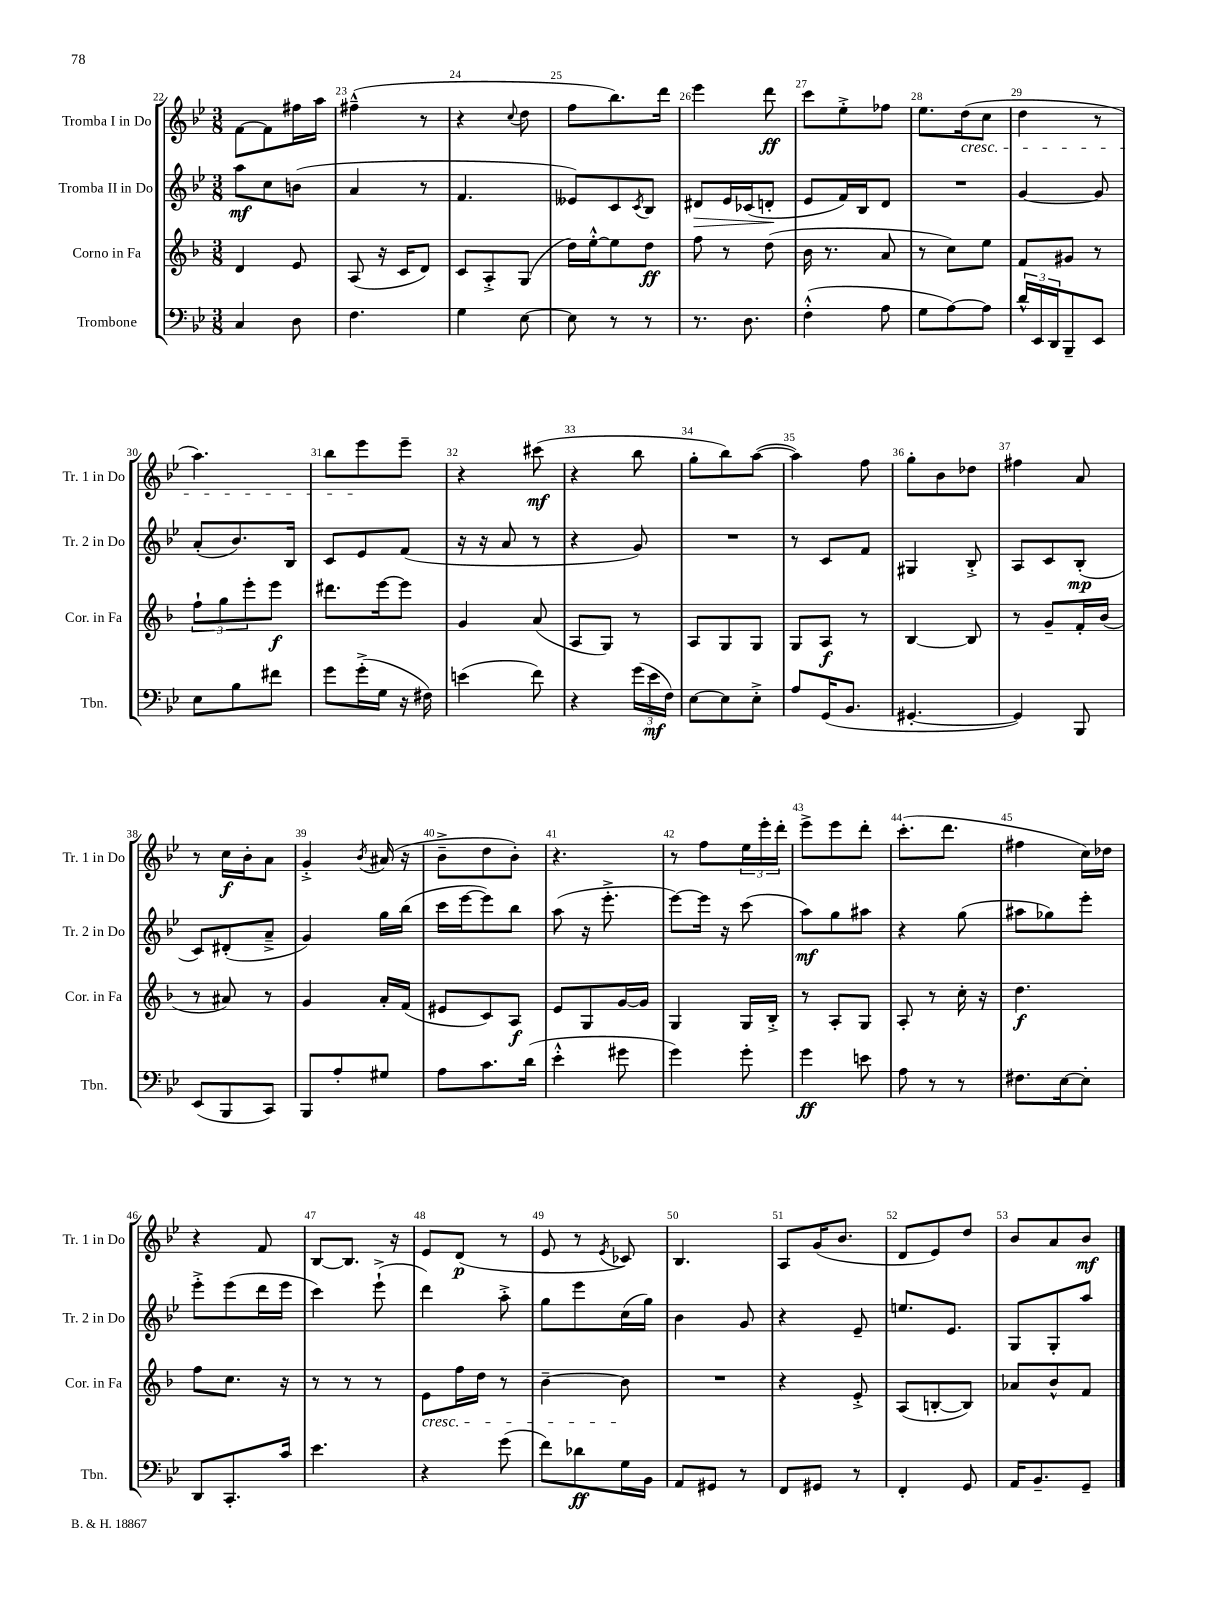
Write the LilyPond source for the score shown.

<<
\new StaffGroup <<
\new Staff = "s0" \with { instrumentName = "Tromba I in Do" shortInstrumentName = "Tr. 1 in Do" } {
    \clef treble \key bes \major \numericTimeSignature \time 3/8
    f'8~ f'8 fis''16 a''16 |
    fis''4---^( r8 |
    r4 \appoggiatura { c''8 } d''8 |
    f''8 bes''8.) d'''16 |
    ees'''4 d'''8\ff |
    c'''8 ees''8-.-> fes''8 |
    ees''8. d''16\cresc( c''8 |
    d''4 r8 |
    a''4.) |
    bes''8 ees'''8\! ees'''8-- |
    r4 cis'''8\mf( |
    r4 bes''8 |
    g''8-. bes''8) a''8~( |
    a''4) f''8 |
    g''8-. bes'8 des''8 |
    fis''4 a'8 |
    r8 c''16\f bes'16-. a'8 |
    g'4-.-> \acciaccatura { bes'8 } ais'16( r16 |
    bes'8---> d''8 bes'8-.) |
    r4. |
    r8 f''8 \tuplet 3/2 { ees''16 ees'''16-. d'''16-. } |
    ees'''8-> ees'''8 d'''8-. |
    c'''8.-.( d'''8. |
    fis''4 c''16) des''16 |
    r4 f'8 |
    bes8~ bes8. r16 |
    ees'8 d'8\p( r8 |
    ees'8 r8 \acciaccatura { ees'8 } ces'8) |
    bes4. |
    a8 g'16( bes'8. |
    d'8 ees'8) d''8 |
    bes'8 a'8 bes'8\mf \bar "|." |
}
\new Staff = "s1" \with { instrumentName = "Tromba II in Do" shortInstrumentName = "Tr. 2 in Do" } {
    \clef treble \key bes \major \numericTimeSignature \time 3/8
    a''8\mf c''8 b'8( |
    a'4 r8 |
    f'4. |
    eeses'8) c'8 \acciaccatura { c'8 } bes8 |
    dis'8\> ees'16 ces'16( d'8-.\! |
    ees'8 f'16) bes16 d'8 |
    R4. |
    g'4~ g'8 |
    a'8-.( bes'8.) bes16 |
    c'8 ees'8 f'8( |
    r16 r16 a'8 r8 |
    r4 g'8) |
    R4. |
    r8 c'8 f'8 |
    gis4 bes8-.-> |
    a8 c'8 bes8-.\mp( |
    c'8) dis'8-.( a'8---> |
    g'4) g''16 bes''16( |
    c'''16 ees'''16~ ees'''8) bes''8 |
    a''8( r16 ees'''8.-.-> |
    ees'''8~) ees'''16 r16 c'''8( |
    a''8\mf) g''8 ais''8 |
    r4 g''8( |
    ais''8 ges''8) ees'''8-. |
    ees'''8-.-> ees'''8( d'''16 ees'''16 |
    c'''4) ees'''8-!->( |
    d'''4) a''8-.-> |
    g''8 ees'''8 c''16( g''16) |
    bes'4 g'8 |
    r4 ees'8-- |
    e''8. ees'8. |
    g8 g8-. a''8 \bar "|." |
}
\new Staff = "s2" \with { instrumentName = "Corno in Fa" shortInstrumentName = "Cor. in Fa" } {
    \clef treble \key f \major \numericTimeSignature \time 3/8
    d'4 e'8 |
    a8( r16 c'16 d'8) |
    c'8 a8-.-> g8( |
    d''16) e''16~-.-^ e''8 d''8\ff |
    f''8 r8 d''8( |
    bes'16 r8. a'8 |
    r8 c''8) e''8 |
    f'8 gis'8 r8 |
    \tuplet 3/2 { f''8-! g''8 e'''8-. } e'''8\f |
    dis'''8. e'''16~ e'''8 |
    g'4 a'8( |
    a8 g8) r8 |
    a8 g8 g8 |
    g8 a8\f r8 |
    bes4~ bes8 |
    r8 g'8-- f'16-. bes'16( |
    r8 ais'8) r8 |
    g'4 a'16-. f'16( |
    eis'8 c'8) a8\f |
    e'8 g8 g'16~ g'16 |
    g4 g16 bes16-.-> |
    r8 a8-. g8 |
    a8-. r8 c''16-. r16 |
    d''4.\f |
    f''8 c''8. r16 |
    r8 r8 r8 |
    e'8\cresc f''16 d''16 r8 |
    bes'4~-- bes'8\! |
    R4. |
    r4 e'8-.-> |
    a8( b8~-. b8) |
    aes'8 bes'8-^ f'8 \bar "|." |
}
\new Staff = "s3" \with { instrumentName = "Trombone" shortInstrumentName = "Tbn." } {
    \clef bass \key bes \major \numericTimeSignature \time 3/8
    c4 d8 |
    f4. |
    g4 ees8~ |
    ees8 r8 r8 |
    r8. d8. |
    f4-.-^( a8 |
    g8 a8~) a8 |
    \tuplet 3/2 { d'16-^ ees,16 d,16 } bes,,8-- ees,8 |
    ees8 bes8 fis'8 |
    g'8 g'16-.->( g16 r16 fis16) |
    e'4( f'8) |
    r4 \tuplet 3/2 { g'16( ees'16\mf f16) } |
    ees8~ ees8 ees8-.-> |
    a8 g,16( bes,8. |
    gis,4.~-. |
    gis,4) bes,,8 |
    ees,8( bes,,8 c,8) |
    bes,,8 a8-. gis8 |
    a8 c'8. d'16( |
    ees'4-.-^ gis'8 |
    g'4) g'8-. |
    g'4\ff e'8 |
    a8 r8 r8 |
    fis8. ees16~ ees8-. |
    d,8 c,8.-. c'16 |
    ees'4. |
    r4 g'8( |
    f'8) des'8\ff g16 bes,16 |
    a,8 gis,8 r8 |
    f,8 gis,8 r8 |
    f,4-. g,8 |
    a,16 bes,8.-- g,8-- \bar "|." |
}
>>
>>
\layout { \context { \Score currentBarNumber = #22 \override BarNumber.break-visibility = ##(#f #t #t) barNumberVisibility = #all-bar-numbers-visible } }
